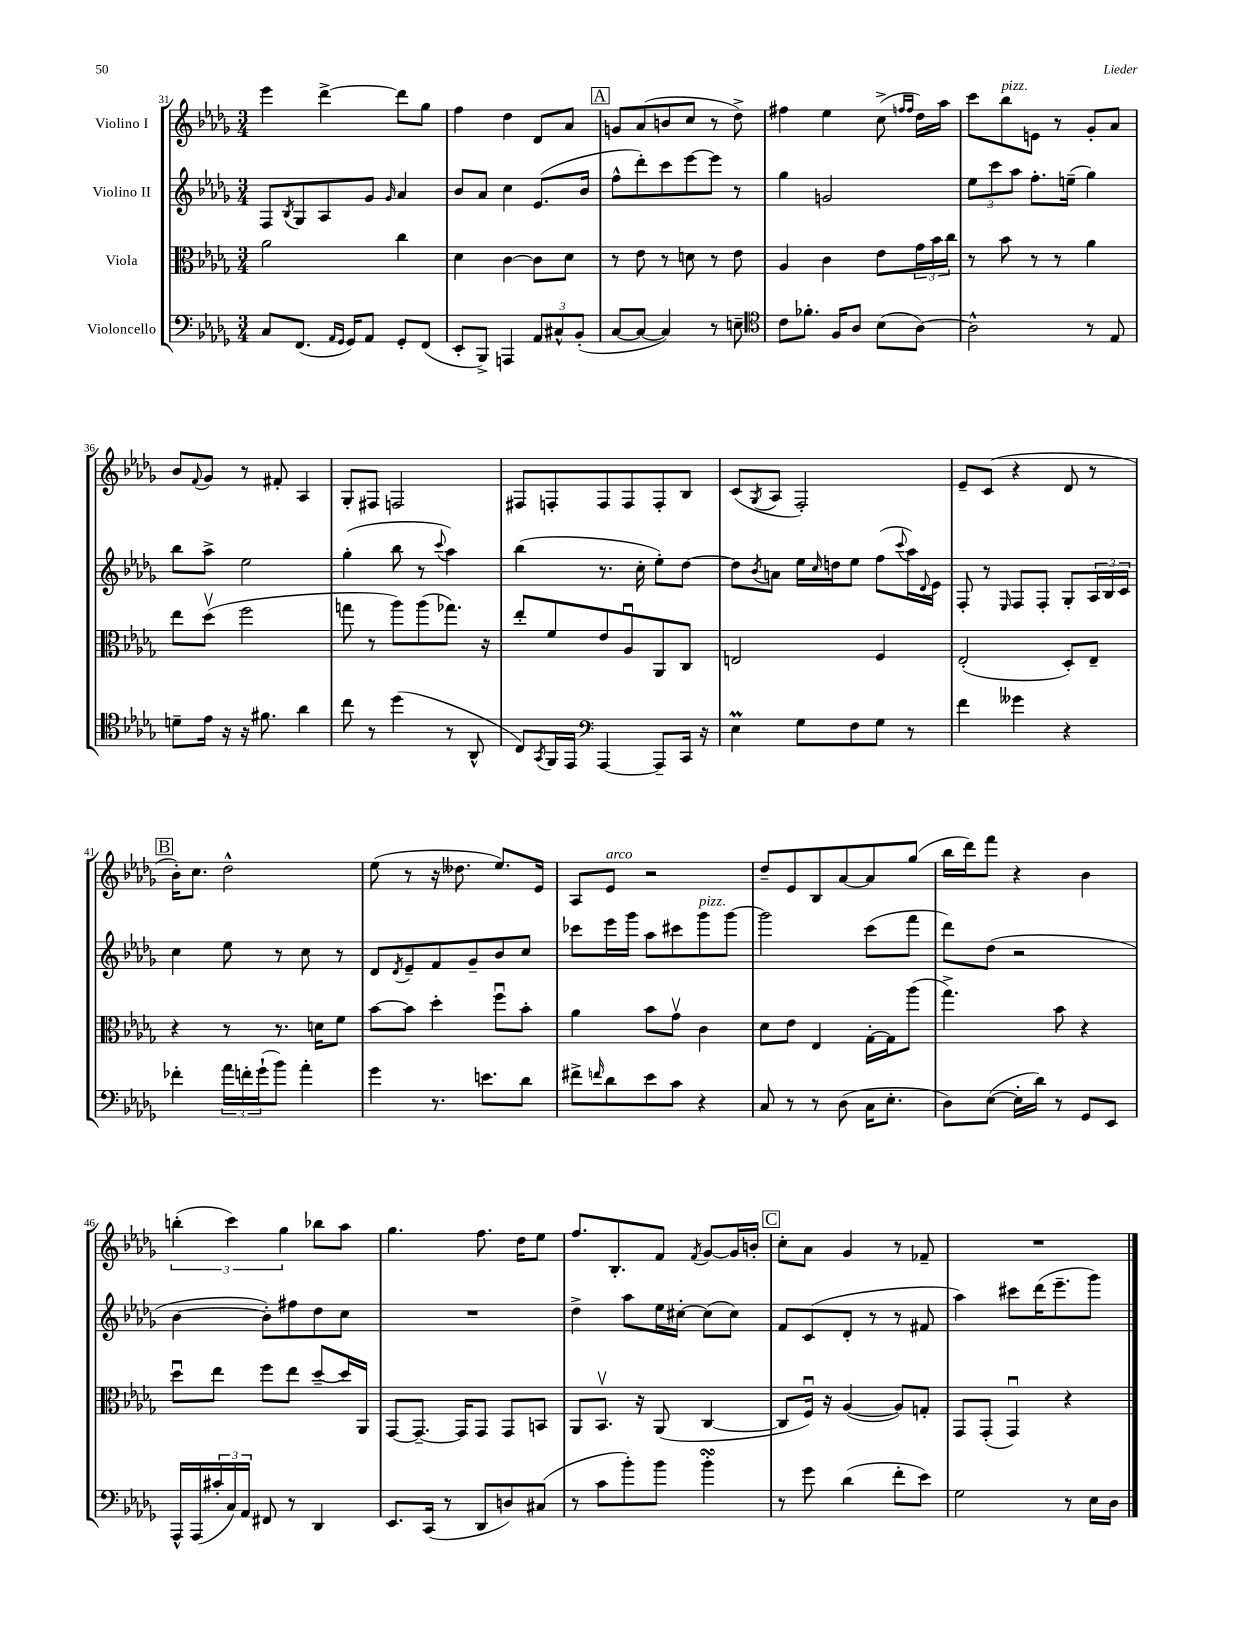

**kern	**kern	**kern	**kern
*staff4	*staff3	*staff2	*staff1
*clefF4	*clefC3	*clefG2	*clefG2
*k[b-e-a-d-g-]	*k[b-e-a-d-g-]	*k[b-e-a-d-g-]	*k[b-e-a-d-g-]
*M3/4	*M3/4	*M3/4	*M3/4
8C	2a-	8F	4eee-
.	.	8qB-	.
(8.FF	.	8G-	.
.	.	8A-	[4ddd-^
16qqAA-	.	.	.
16qqGG-	.	.	.
16GG-)	.	.	.
8AA-	.	8g-	.
.	.	16qqg-	.
8GG-'	4cc	4a-	8ddd-]
(8FF	.	.	8gg-
=	=	=	=
8EE-'	4d-	8b-	4ff
8BBB-^)	.	8a-	.
4AAA	[4c	4cc	4dd-
12AA-	8c]	(8.e-	8d-
12C#^^	.	.	.
.	8d-	.	8a-
(12BB-'	.	.	.
.	.	16b-	.
=	=	=	=
[8C	8r	8ff^^	8g
8C_	8e-	8ddd-')	(8a-
4C])	8r	8ccc	8b
.	8d	[8eee-	8cc
8r	8r	8eee-]	8r
8E~	8e-	8r	8dd-^)
=	=	=	=
*clefC4	*	*	*
8c	4A-	4gg-	4ff#
8.f-'	.	.	.
.	4c	2g	4ee-
16F	.	.	.
8A-	.	.	.
(8B-	8e-	.	(8cc^
.	.	.	16qqff
.	.	.	16qqff
[8A-)	24g-	.	16dd-)
.	24b-	.	.
.	.	.	16aa-
.	24cc	.	.
=	=	=	=
2A-^^]	8r	12ee-	8ccc
.	.	12ccc	.
.	8b-	.	8bb-
.	.	12aa-	.
.	8r	8.ff'	8e
.	8r	.	8r
.	.	(16ee~	.
8r	4a-	4gg-)	8g-'
8E-	.	.	8a-
=	=	=	=
8d~	8ee-	8bb-	8b-
.	.	.	8qqf
16e-	(8dd-v	8aa-^	8g-
16r	.	.	.
16r	2ff	2ee-	8r
8.f#	.	.	.
.	.	.	8f#'
4a-	.	.	4A-
=	=	=	=
8cc	8gg	(4gg-'	8G-'
8r	8r	.	8F#
(4dd-	8aa-)	8bb-	2F
.	(8aa-	8r	.
.	.	8qqccc	.
8r	8.gg-)	4aa-)	.
8AA-^^	.	.	.
.	16r	.	.
=	=	=	=
8C)	8ee-'	(4bb-	8F#
8qGG-	.	.	.
16FF	8f	.	8F'
16EE-	.	.	.
*clefF4	*	*	*
[4AAA-	8e-	8.r	8F
.	8A-u	.	8F
.	.	16cc'	.
8AAA-~]	8AA-	8ee-')	8F'
16CC	8C	[8dd-	8B-
16r	.	.	.
=	=	=	=
4E-	2E	8dd-]	(8c
.	.	8qb-	8qG-
.	.	8a	8A-
8G-	.	16ee-	2F')
.	.	16qqcc	.
.	.	16dd	.
8F	.	8ee-	.
8G-	4F	(8ff	.
.	.	8qqccc	.
8r	.	16aa-)	.
.	.	8qqd-	.
.	.	16e-	.
=	=	=	=
4f	(2E-'	8F'	8e-~
.	.	8r	(8c
.	.	16qqE-	.
4g--	.	8F	4r
.	.	8F'	.
4r	8D-')	8G-'	8d-
.	8E-~	24A-	8r
.	.	24B-	.
.	.	24c	.
=	=	=	=
4f-'	4r	4cc	16b-')
.	.	.	8.cc
24a-	8r	8ee-	2dd-^^
24f'	.	.	.
(24g-`	.	.	.
8b-)	8.r	8r	.
4a-'	.	8cc	.
.	16d	.	.
.	8f	8r	.
=	=	=	=
4g-	[8b-	8d-	(8ee-
.	.	8qd-	.
.	8b-]	8e-~	8r
8.r	4dd-'	8f	16r
.	.	.	8.dd--
.	.	8g-~	.
8.e	.	.	.
.	8ffu	8b-	8.ee-)
8d-	8b-'	8cc	.
.	.	.	16e-
=	=	=	=
8f#^	4a-	8ccc-	8A-
16qqf	.	.	.
8d-	.	16eee-	8e-
.	.	16ggg-	.
8e-	8b-	8aa-	2r
8c	8g-v	8ccc#	.
4r	4c	8ggg-	.
.	.	[8ggg-	.
=	=	=	=
8C	8d-	2ggg-]	8dd-~
8r	8e-	.	8e-
8r	4E-	.	8B-
(8D-	.	.	[8a-
16C	[16G-'	(8ccc	8a-]
8.E-'	16G-]	.	.
.	(8aa-	8fff	(8gg-
=	=	=	=
8D-)	4.gg-^)	8ddd-)	16bb-
.	.	.	16ddd-)
([8E-	.	(8dd-	8fff
16E-']	.	2r	4r
16d-)	.	.	.
8r	8b-	.	.
8GG-	4r	.	4b-
8EE-	.	.	.
=	=	=	=
16AAA-^^	8dd-u	[4b-	(6bb'
(16AAA-	.	.	.
24c#'	8ee-	.	.
24C)	.	.	6ccc)
24AA-	.	.	.
8FF#	8ff	8b-'])	.
.	.	.	6gg-
8r	8ee-	8ff#	.
4DD-	[8dd-~	8dd-	8bb-
.	16dd-]	8cc	8aa-
.	16AA-	.	.
=	=	=	=
8.EE-	[8GG-	2.r	4.gg-
.	8.GG-~_	.	.
(16CC	.	.	.
8r	.	.	.
.	16GG-]	.	.
8DD-	8GG-	.	8.ff
8D)	8GG-	.	.
.	.	.	16dd-
(8C#	8BB	.	8ee-
=	=	=	=
8r	8AA-	4dd-^	8.ff
8c	8.BB-v	.	.
.	.	.	8.B-'
8b-')	.	8aa-	.
.	16r	.	.
8b-	(8AA-	16ee-	8f
.	.	[16cc#'	.
.	.	.	8qf
4b-'	[4C	(8cc#]	[8g-
.	.	8cc#)	16g-]
.	.	.	16b'
=	=	=	=
8r	8C]	8f	8cc'
8g-	16Fu)	(8c	8a-
.	16r	.	.
(4d-	([4A-	8d-'	4g-
.	.	8r	.
8f'	8A-])	8r	8r
8e-)	8G'	8f#	8f-~
=	=	=	=
2G-	8GG-	4aa-)	2.r
.	(8GG-'	.	.
.	4GG-u)	8ccc#	.
.	.	(16ddd-	.
.	.	8.eee-~	.
8r	4r	.	.
16E-	.	8ggg-)	.
16D-	.	.	.
==	==	==	==
*-	*-	*-	*-
